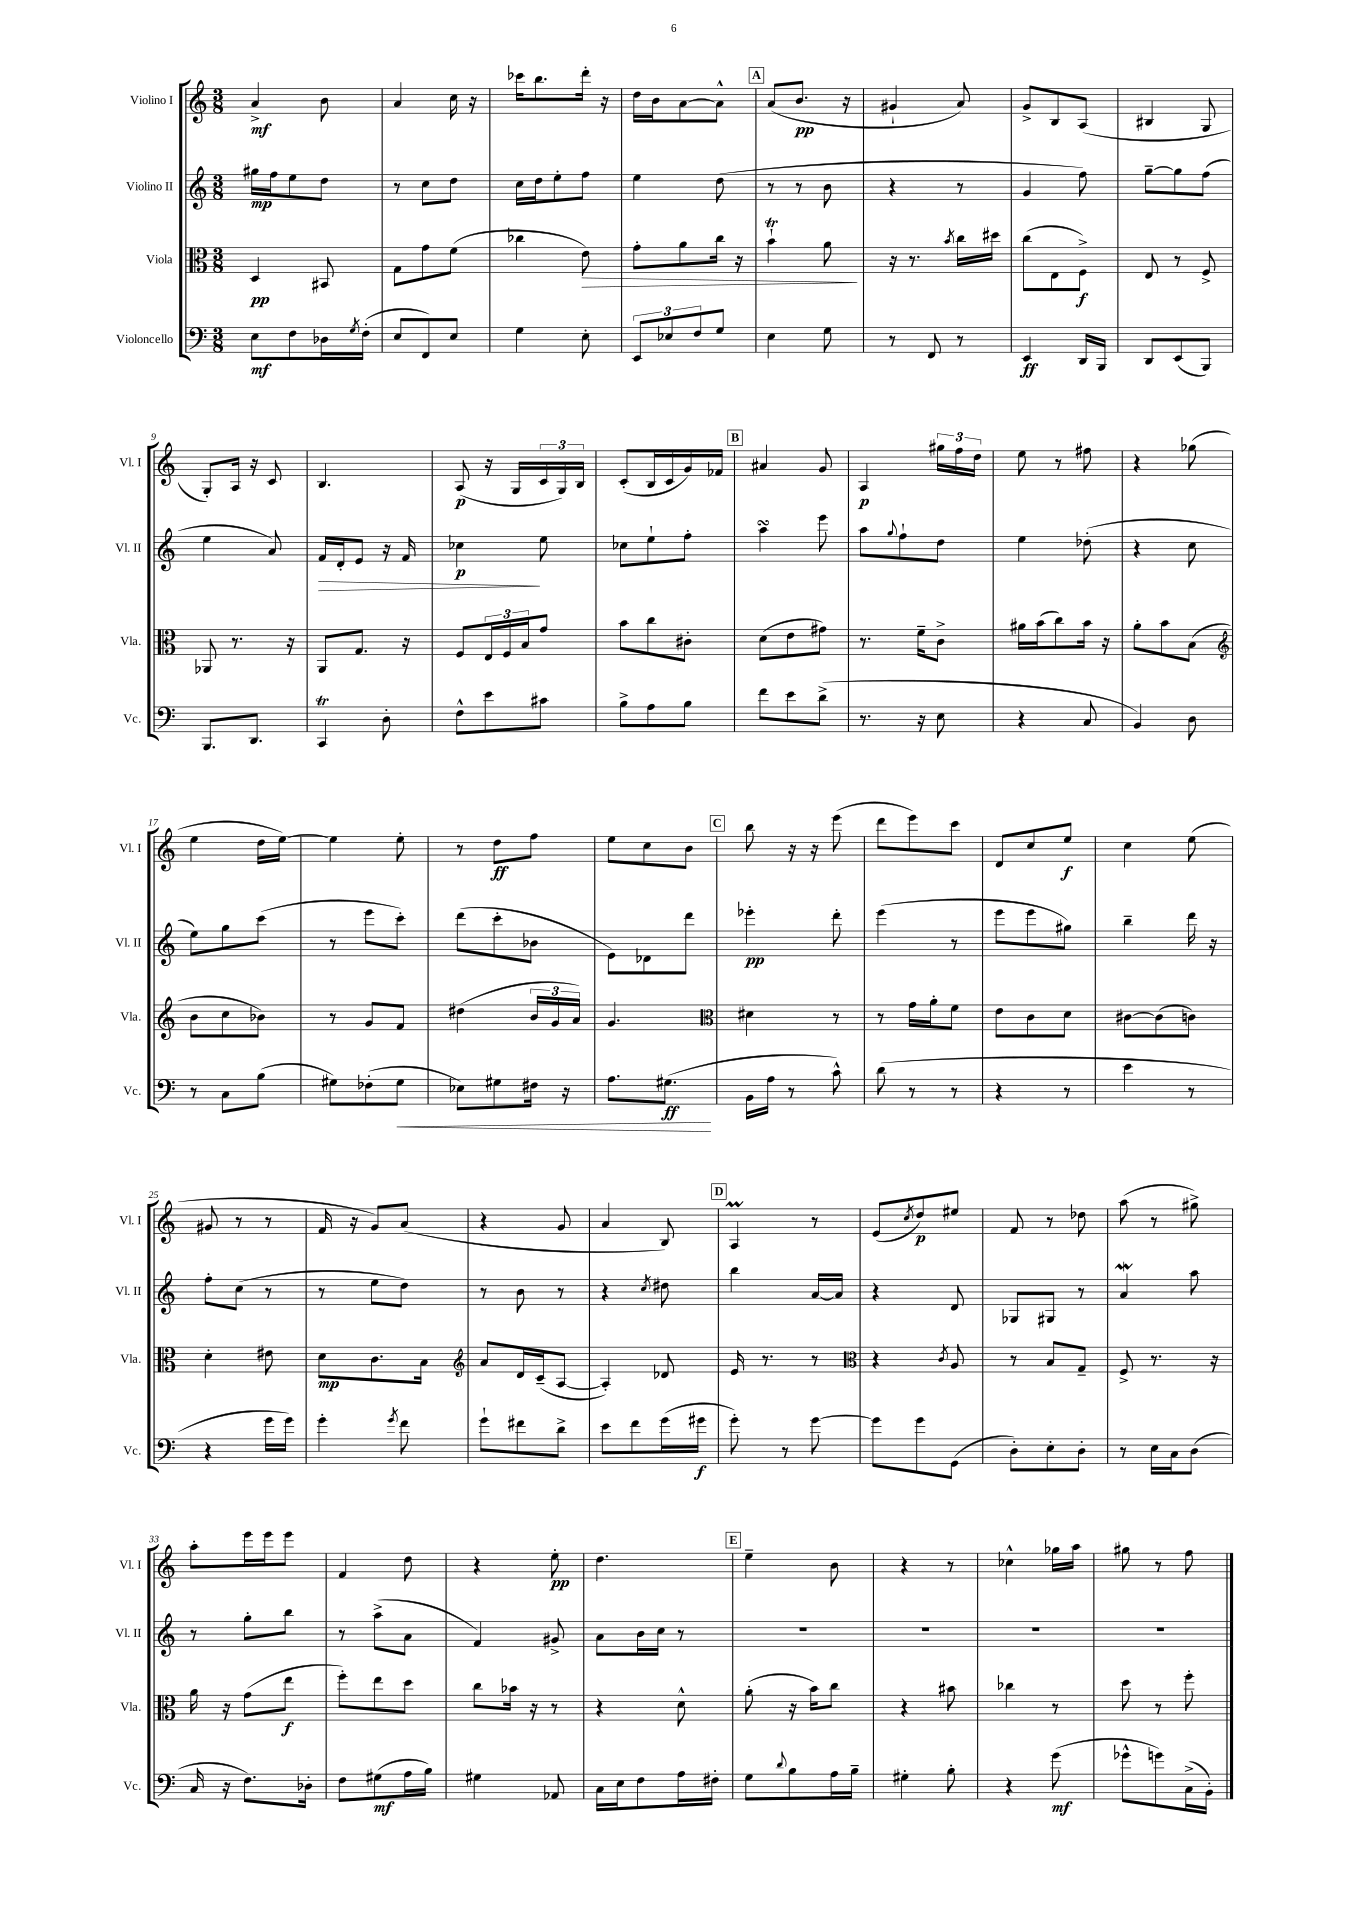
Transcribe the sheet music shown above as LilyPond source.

<<
\new StaffGroup <<
\new Staff = "s0" \with { instrumentName = "Violino I" shortInstrumentName = "Vl. I" } {
    \clef treble \key c \major \numericTimeSignature \time 3/8
    a'4->\mf b'8 |
    a'4 c''16 r16 |
    ces'''16 b''8. d'''16-. r16 |
    d''16 b'16 a'8~ a'8-^ |
    \mark \markup { \box "A" } a'8( b'8.\pp r16 |
    gis'4-! a'8) |
    g'8-> b8 a8( |
    bis4 g8 |
    g8-.) a16 r16 c'8 |
    b4. |
    a8\p( r16 g16 \tuplet 3/2 { c'16 g16) b16 } |
    c'8-.( b16 c'16 g'16) fes'16 |
    \mark \markup { \box "B" } ais'4 g'8 |
    a4\p \tuplet 3/2 { gis''16 f''16 d''16 } |
    e''8 r8 fis''8 |
    r4 ges''8( |
    e''4 d''16 e''16~) |
    e''4 e''8-. |
    r8 d''8\ff f''8 |
    e''8 c''8 b'8 |
    \mark \markup { \box "C" } b''8 r16 r16 e'''8( |
    d'''8 e'''8) c'''8 |
    d'8 c''8 e''8\f |
    c''4 e''8( |
    gis'8 r8 r8 |
    f'16 r16 g'8) a'8( |
    r4 g'8 |
    a'4 b8) |
    \mark \markup { \box "D" } a4\prall r8 |
    e'8( \acciaccatura { c''8 } d''8\p) eis''8 |
    f'8 r8 des''8 |
    a''8( r8 gis''8->) |
    a''8-. e'''16 e'''16 e'''8 |
    f'4 d''8 |
    r4 e''8-.\pp |
    d''4. |
    \mark \markup { \box "E" } e''4-- b'8 |
    r4 r8 |
    ces''4-^ ges''16 a''16 |
    gis''8 r8 f''8 \bar "|." |
}
\new Staff = "s1" \with { instrumentName = "Violino II" shortInstrumentName = "Vl. II" } {
    \clef treble \key c \major \numericTimeSignature \time 3/8
    gis''16\mp f''16 e''8 d''8 |
    r8 c''8 d''8 |
    c''16 d''16 e''8-. f''8 |
    e''4 d''8( |
    \mark \markup { \box "A" } r8 r8 b'8 |
    r4 r8 |
    g'4 f''8) |
    g''8~-- g''8 f''8( |
    e''4 a'8) |
    f'16\> d'16-. e'8 r16 f'16 |
    ces''4\p\! e''8 |
    ces''8 e''8-! f''8-. |
    \mark \markup { \box "B" } a''4\turn e'''8 |
    a''8 \appoggiatura { g''8 } f''8-! d''8 |
    e''4 des''8-.( |
    r4 c''8 |
    e''8) g''8 c'''8( |
    r8 e'''8 c'''8-.) |
    d'''8( c'''8-. bes'8 |
    e'8) des'8 d'''8 |
    \mark \markup { \box "C" } ees'''4-.\pp d'''8-. |
    e'''4( r8 |
    e'''8 e'''8 gis''8) |
    b''4-- d'''16 r16 |
    f''8-. c''8( r8 |
    r8 e''8 d''8) |
    r8 b'8 r8 |
    r4 \acciaccatura { c''8 } dis''8 |
    \mark \markup { \box "D" } b''4 a'16~ a'16 |
    r4 d'8 |
    ges8 gis8 r8 |
    a'4\mordent a''8 |
    r8 g''8-. b''8 |
    r8 a''8->( a'8 |
    f'4) gis'8-> |
    a'8 b'16 c''16 r8 |
    \mark \markup { \box "E" } R4. |
    R4. |
    R4. |
    R4. \bar "|." |
}
\new Staff = "s2" \with { instrumentName = "Viola" shortInstrumentName = "Vla." } {
    \clef alto \key c \major \numericTimeSignature \time 3/8
    d4\pp bis,8 |
    g8 g'8 f'8( |
    ces''4 e'8\>) |
    g'8-. a'8 c''16 r16 |
    \mark \markup { \box "A" } b'4-!\trill a'8\! |
    r16 r8. \acciaccatura { b'8 } c''16 dis''16 |
    c''8( e8 f8->\f) |
    e8 r8 f8-> |
    aes,8 r8. r16 |
    a,8 g8. r16 |
    f8 \tuplet 3/2 { e16 f16 b16 } g'8 |
    b'8 c''8 cis'8-. |
    \mark \markup { \box "B" } d'8( e'8 gis'8) |
    r8. f'16-- c'8-> |
    ais'16 b'16( c''8) b'16 r16 |
    a'8-. b'8 b8( |
    \clef treble b'8 c''8 bes'8) |
    r8 g'8 f'8 |
    dis''4( \tuplet 3/2 { b'16 g'16 a'16) } |
    g'4. |
    \mark \markup { \box "C" } \clef alto dis'4 r8 |
    r8 g'16 a'16-. f'8 |
    e'8 c'8 d'8 |
    cis'8~ cis'8( c'8) |
    d'4-. eis'8 |
    d'8\mp c'8. b16 |
    \clef treble a'8 d'16 c'16--( a8~ |
    a4-.) des'8 |
    \mark \markup { \box "D" } e'16 r8. r8 |
    \clef alto r4 \acciaccatura { c'8 } a8 |
    r8 b8 g8-- |
    f8-> r8. r16 |
    a'16 r16 g'8( e''8\f |
    f''8-.) e''8 d''8 |
    c''8 bes'16 r16 r8 |
    r4 d'8-^ |
    \mark \markup { \box "E" } a'8-.( r16 b'16) c''8 |
    r4 bis'8 |
    ces''4 r8 |
    d''8 r8 f''8-. \bar "|." |
}
\new Staff = "s3" \with { instrumentName = "Violoncello" shortInstrumentName = "Vc." } {
    \clef bass \key c \major \numericTimeSignature \time 3/8
    e8\mf f8 des16 \acciaccatura { g8 } f16-.( |
    e8 f,8) e8 |
    g4 e8-. |
    \tuplet 3/2 { e,8 ees8 f8 } g8 |
    \mark \markup { \box "A" } e4 g8 |
    r8 f,8 r8 |
    e,4\ff d,16 b,,16 |
    d,8 e,8( b,,8) |
    b,,8. d,8. |
    c,4\trill d8-. |
    f8-^ e'8 cis'8 |
    b8-> a8 b8 |
    \mark \markup { \box "B" } f'8 e'8 d'8->( |
    r8. r16 e8 |
    r4 c8 |
    b,4) d8 |
    r8 c8 b8( |
    gis8) fes8-.( gis8\< |
    ees8) gis8 fis16 r16 |
    a8. gis8.\ff\!( |
    \mark \markup { \box "C" } b,16 a16 r8 c'8-^) |
    d'8( r8 r8 |
    r4 r8 |
    e'4 r8 |
    r4 g'16 g'16) |
    g'4-. \acciaccatura { g'8 } f'8 |
    g'8-! fis'8 d'8-> |
    e'8 f'8 g'16( gis'16\f |
    \mark \markup { \box "D" } g'8-.) r8 g'8~ |
    g'8 g'8 g,8( |
    d8-.) e8-. d8-. |
    r8 e16 c16 d8( |
    c16 r16 f8.) des16-. |
    f8 gis8\mf( a16 b16) |
    gis4 aes,8 |
    c16 e16 f8 a16 fis16-. |
    \mark \markup { \box "E" } g8 \appoggiatura { d'8 } b8 a16 b16-- |
    gis4-. b8-. |
    r4 g'8\mf( |
    ges'8-^ g'8) c16->( b,16-.) \bar "|." |
}
>>
>>
